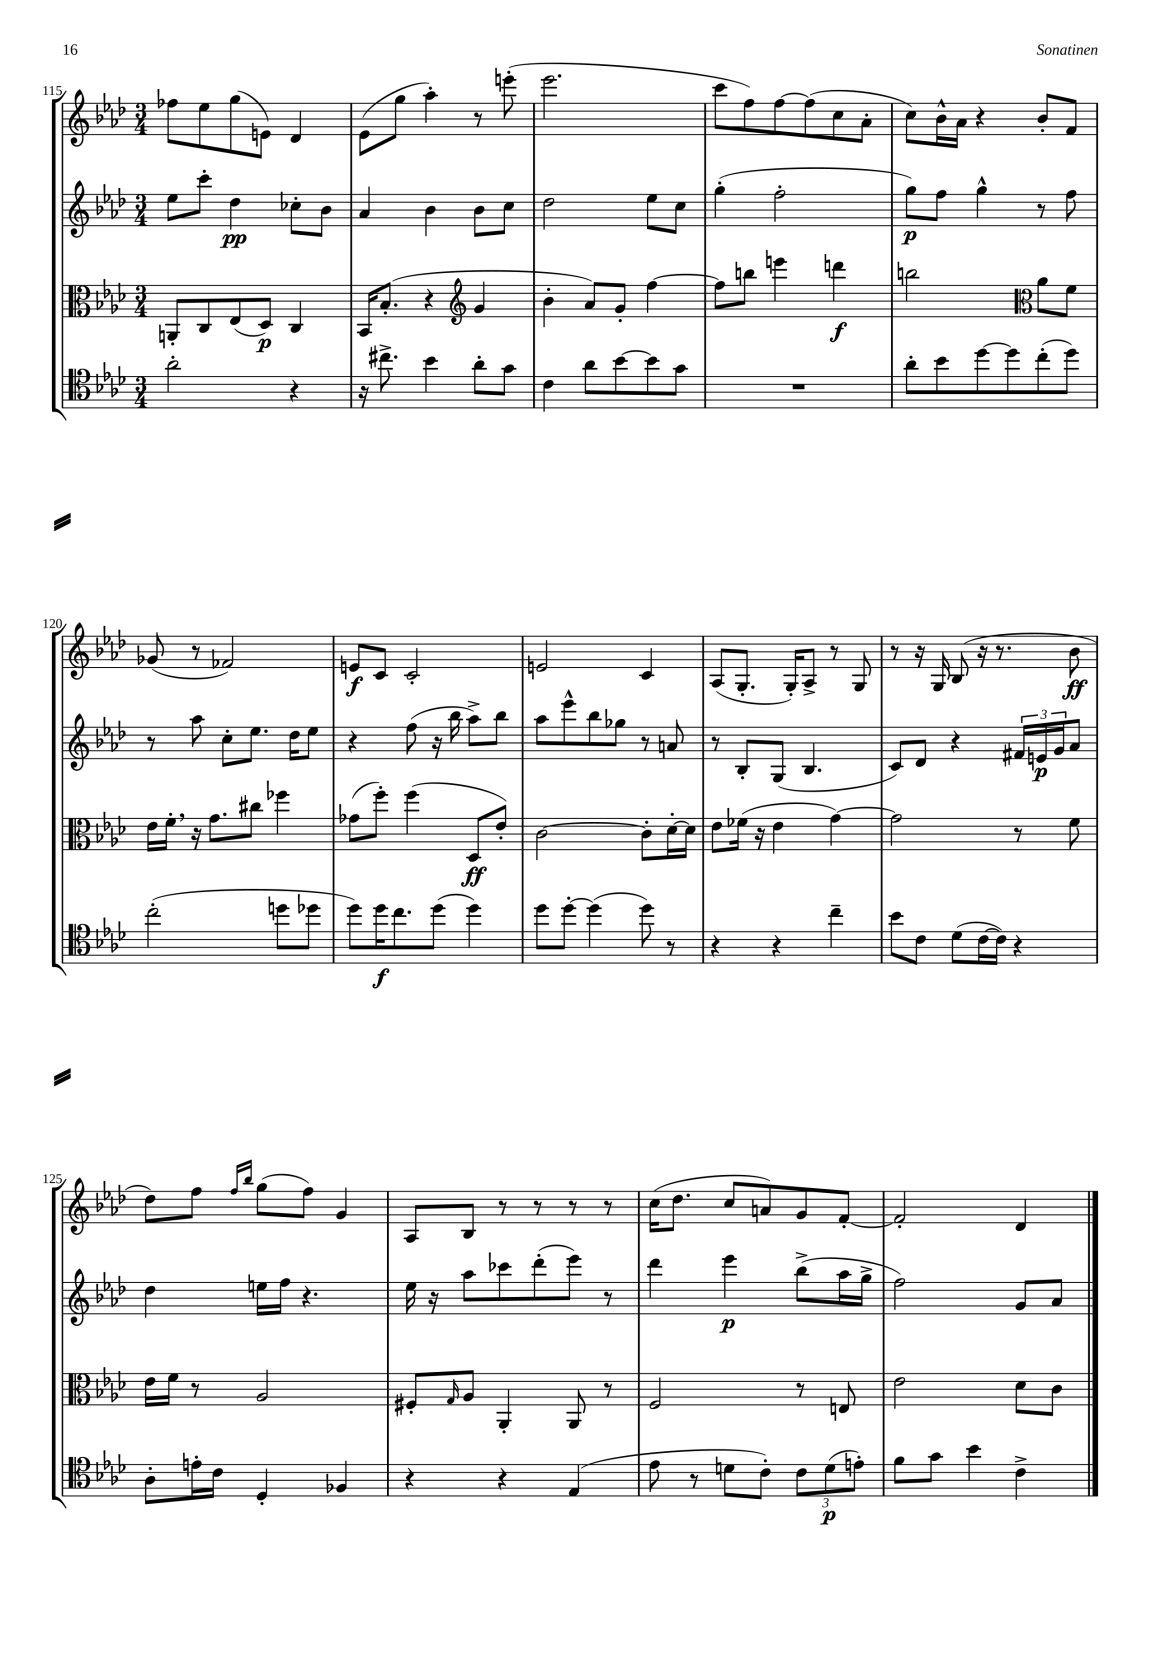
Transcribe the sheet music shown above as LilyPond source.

<<
\new StaffGroup <<
\new Staff = "s0" {
    \clef treble \key aes \major \numericTimeSignature \time 3/4
    fes''8 ees''8 g''8( e'8) des'4 |
    ees'8( g''8 aes''4-.) r8 e'''8-.( |
    ees'''2. |
    c'''8 f''8) f''8~ f''8( c''8 aes'8-. |
    c''8) bes'16-^ aes'16 r4 bes'8-. f'8 |
    ges'8( r8 fes'2) |
    e'8\f c'8 c'2-. |
    e'2 c'4 |
    aes8( g8.-. g16-.) aes8-> r8 g8 |
    r8 r16 g16 bes8( r16 r8. bes'8\ff |
    des''8) f''8 \grace { f''16 bes''16 } g''8( f''8) g'4 |
    aes8 bes8 r8 r8 r8 r8 |
    c''16( des''8. c''8 a'8) g'8 f'8~-. |
    f'2-. des'4 \bar "|." |
}
\new Staff = "s1" {
    \clef treble \key aes \major \numericTimeSignature \time 3/4
    ees''8 c'''8-. des''4\pp ces''8-. bes'8 |
    aes'4 bes'4 bes'8 c''8 |
    des''2 ees''8 c''8 |
    g''4-.( f''2-. |
    g''8\p) f''8 g''4-^ r8 f''8 |
    r8 aes''8 c''8-. ees''8. des''16 ees''8 |
    r4 f''8( r16 bes''16 aes''8->) bes''8 |
    aes''8 ees'''8-^ bes''8 ges''8 r8 a'8 |
    r8 bes8-. g8( bes4. |
    c'8) des'8 r4 \tuplet 3/2 { fis'16 e'16\p g'16 } aes'8 |
    des''4 e''16 f''16 r4. |
    ees''16 r16 aes''8 ces'''8 des'''8-.( ees'''8) r8 |
    des'''4 ees'''4\p bes''8->( aes''16 g''16-> |
    f''2) g'8 aes'8 \bar "|." |
}
\new Staff = "s2" {
    \clef alto \key aes \major \numericTimeSignature \time 3/4
    a,8-. c8 ees8( des8\p) c4 |
    bes,16 bes8.-.( r4 \clef treble g'4 |
    bes'4-. aes'8) g'8-. f''4~ |
    f''8 b''8 e'''4 d'''4\f |
    b''2 \clef alto aes'8 f'8 |
    ees'16 f'16-. \breathe r16 g'8. cis''8 fes''4 |
    ges'8( f''8-.) f''4( des8\ff ees'8-.) |
    c'2~ c'8-. des'16~-. des'16 |
    ees'8 fes'16( r16 ees'4 g'4~) |
    g'2 r8 f'8 |
    ees'16 f'16 r8 aes2 |
    fis8-. \grace { g16 } aes8 aes,4-. aes,8 r8 |
    f2 r8 e8 |
    ees'2 des'8 c'8 \bar "|." |
}
\new Staff = "s3" {
    \clef tenor \key aes \major \numericTimeSignature \time 3/4
    aes'2-. r4 |
    r16 cis''8.-> bes'4 aes'8-. g'8 |
    c'4 aes'8 bes'8~ bes'8 g'8 |
    R2. |
    aes'8-. bes'8 des''8~ des''8 c''8-.( des''8) |
    c''2-.( d''8 des''8 |
    des''8) des''16\f c''8. des''8( des''4) |
    des''8 des''8~-. des''4( des''8) r8 |
    r4 r4 c''4-- |
    bes'8 c'8 des'8( c'16~ c'16) r4 |
    aes8-. e'16-. c'16 des4-. fes4 |
    r4 r4 ees4( |
    ees'8 r8 d'8 c'8-.) \tuplet 3/2 { c'8 d'8\p( e'8-.) } |
    f'8 g'8 bes'4 c'4-> \bar "|." |
}
>>
>>
\layout { \context { \Score currentBarNumber = #115 } }
